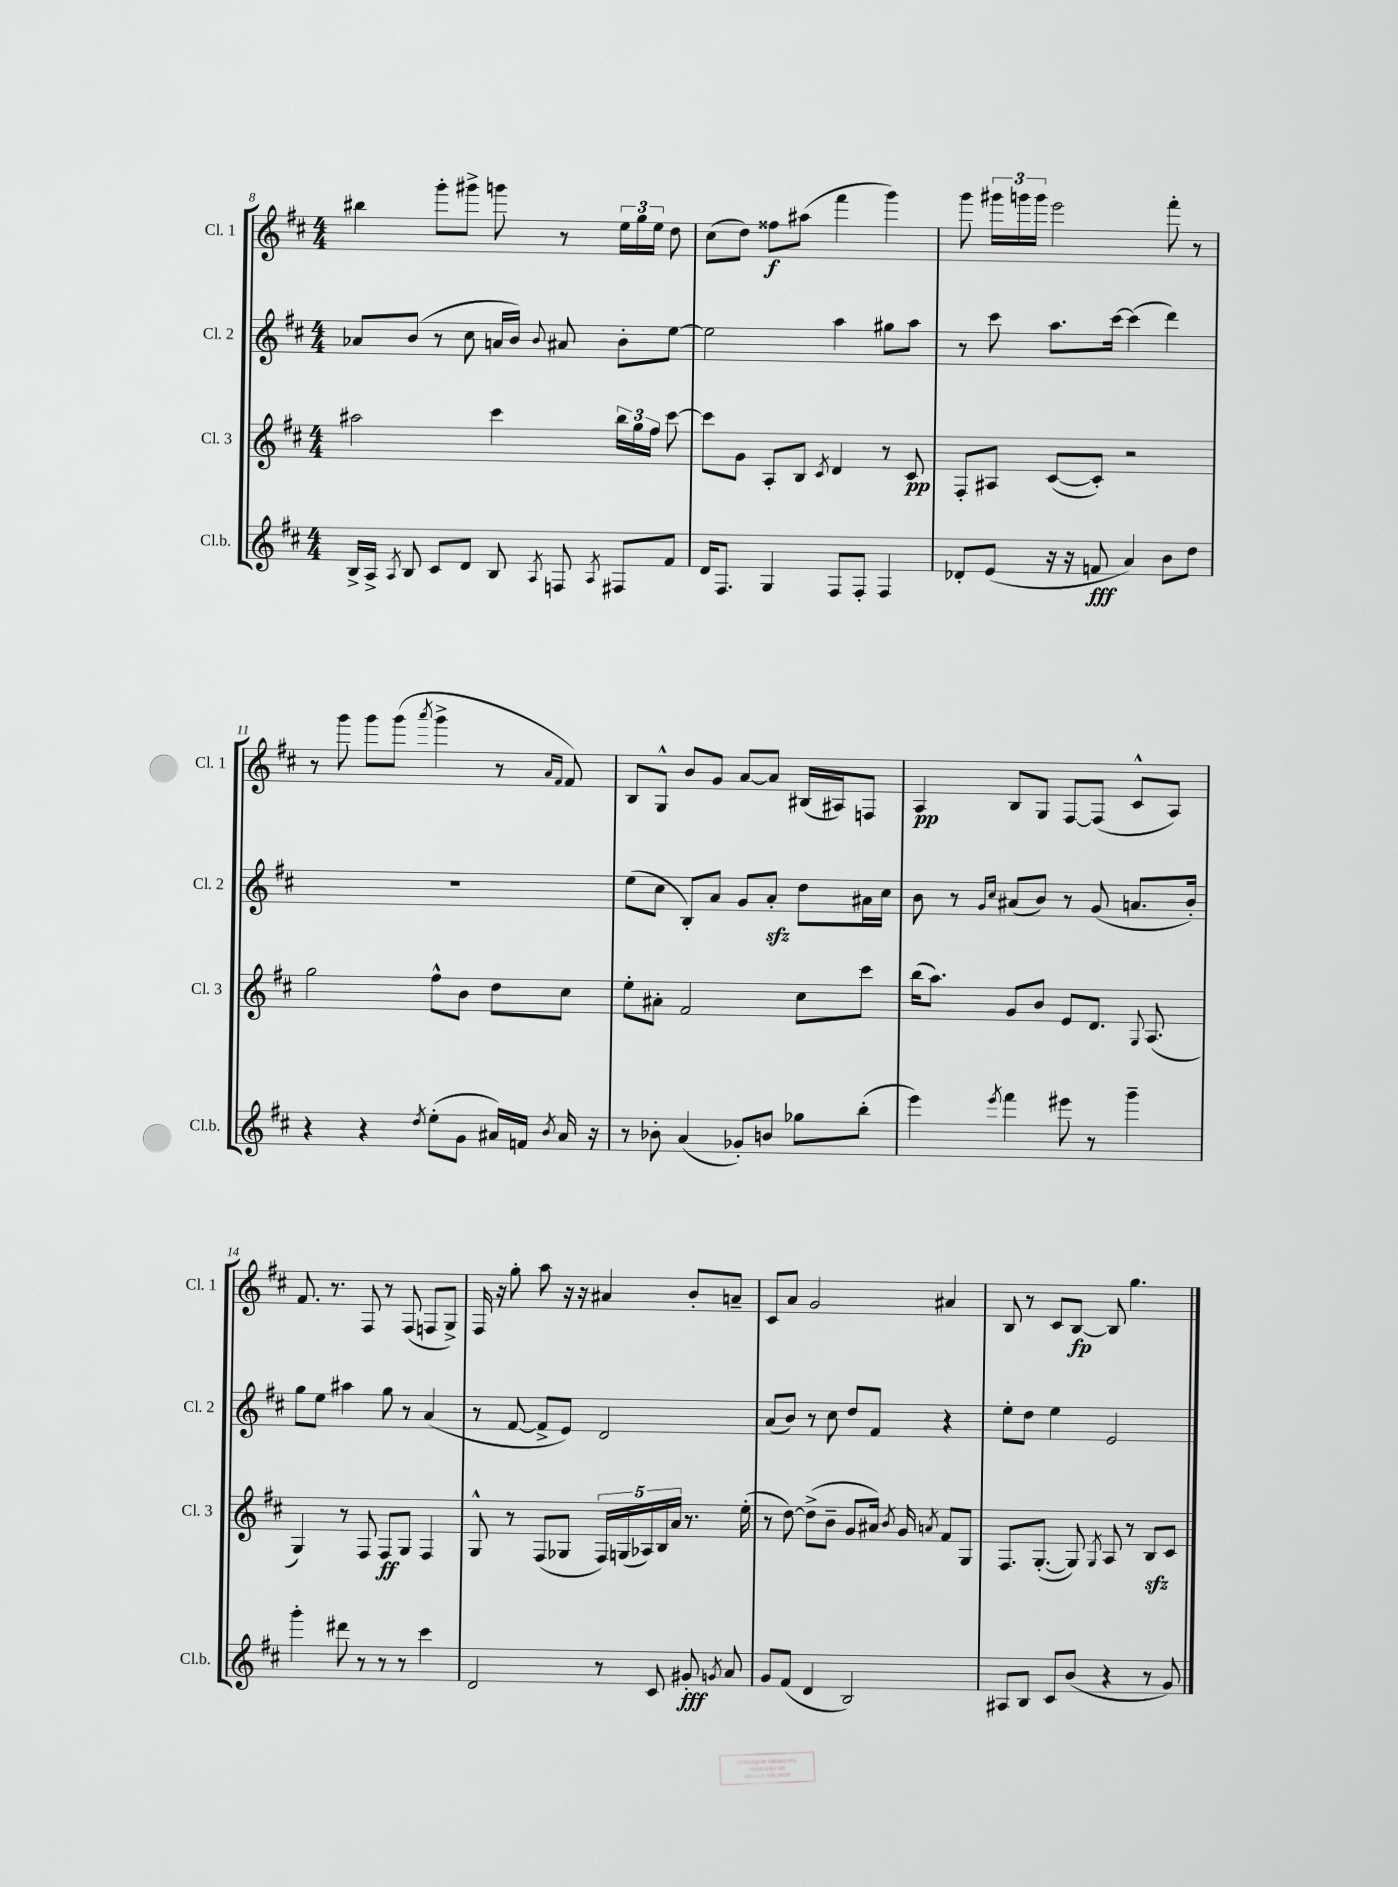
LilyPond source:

<<
\new StaffGroup <<
\new Staff = "s0" \with { instrumentName = "Cl. 1" shortInstrumentName = "Cl. 1" } {
    \clef treble \key d \major \numericTimeSignature \time 4/4
    \autoBeamOff bis''4 g'''8[-. gis'''8]-> g'''8 r8 \tuplet 3/2 { e''16[ g''16 e''16] } d''8 |
    cis''8[( d''8]) fisis''8[\f ais''8]( fis'''4 g'''4) |
    g'''8 \tuplet 3/2 { gis'''16[ g'''16 g'''16] } e'''2 fis'''8-. r8 |
    r8 g'''8 g'''8[ g'''8]( \acciaccatura { a'''8 } g'''4-> r8 \grace { a'16[ fis'16] } fis'8) |
    b8[ g8]-^ b'8[ g'8] a'8[~ a'8] bis16[( ais16) f8] |
    a4\pp b8[ g8] fis8[~ fis8]( cis'8[-^ a8]) |
    fis'8. r8. fis8 r8 fis8( f8[ g8]->) |
    fis16 r16 g''8-. a''8 r16 r16 ais'4 b'8[-. a'8]-- |
    cis'8[ a'8] g'2 ais'4 |
    b8 r8 cis'8[ b8]~\fp b8 g''4. \bar "|." |
}
\new Staff = "s1" \with { instrumentName = "Cl. 2" shortInstrumentName = "Cl. 2" } {
    \clef treble \key d \major \numericTimeSignature \time 4/4
    \autoBeamOff aes'8[ b'8]( r8 cis''8 a'16[ b'16]) \appoggiatura { b'8 } ais'8 b'8[-. e''8]~ |
    e''2 a''4 gis''8[ a''8] |
    r8 cis'''8 a''8.[ cis'''16]~ cis'''4( d'''4) |
    R1 |
    e''8[( cis''8] b8[-.) a'8] g'8[ a'8]-.\sfz d''8[ ais'16 cis''16] |
    b'8 r8 \grace { g'16[ cis''16] } ais'8[( b'8]) r8 g'8( a'8.[ b'16]-.) |
    g''8[ e''8] ais''4 g''8 r8 a'4( |
    r8 fis'8~ fis'8[-> e'8]) d'2 |
    a'8[( b'8]) r8 cis''8 d''8[ fis'8] r4 |
    e''8[-. d''8] e''4 e'2 \bar "|." |
}
\new Staff = "s2" \with { instrumentName = "Cl. 3" shortInstrumentName = "Cl. 3" } {
    \clef treble \key d \major \numericTimeSignature \time 4/4
    \autoBeamOff ais''2 cis'''4 \tuplet 3/2 { b''16[ g''16 fis''16] } cis'''8~ |
    cis'''8[ g'8] a8[-. b8] \acciaccatura { cis'8 } d'4 r8 cis'8\pp |
    fis8[-. ais8] cis'8[~( cis'8]-.) r2 |
    g''2 fis''8[-^ b'8] d''8[ cis''8] |
    e''8[-. ais'8]-. fis'2 cis''8[ cis'''8] |
    b''16[( a''8.]) g'8[ b'8] e'8[ d'8.] \appoggiatura { g8 } a8.( |
    g4) r8 fis8 fis8[\ff g8] fis4 |
    g8-^ r8 fis8[( ges8] \tuplet 5/4 { fis16[) g16( aes16) b16 a'16] } r8. e''16-.( |
    r8 d''8~) d''8[->( b'8]-- g'8[ ais'16]) \acciaccatura { b'8 } g'16 \acciaccatura { a'8 } fis'8[ g8] |
    fis8.[ g8.]~-.( g8) \acciaccatura { g8 } a8 r8 b8[\sfz cis'8] \bar "|." |
}
\new Staff = "s3" \with { instrumentName = "Cl.b." shortInstrumentName = "Cl.b." } {
    \clef treble \key d \major \numericTimeSignature \time 4/4
    \autoBeamOff b16[-> a16]-> \acciaccatura { a8 } b8 cis'8[ d'8] b8 \acciaccatura { a8 } f8 \acciaccatura { a8 } fis8[ fis'8] |
    d'16[ fis8.] g4 fis8[ fis8]-. fis4 |
    des'8[-. e'8]( r16 r16 f'8\fff a'4) b'8[ d''8] |
    r4 r4 \acciaccatura { d''8 } e''8[-.( g'8] ais'16[) f'16] \acciaccatura { b'8 } ais'16 r16 |
    r8 bes'8-. a'4( ges'8[-.) b'8] ges''8[ b''8]-.( |
    e'''4) \acciaccatura { e'''8 } fis'''4 eis'''8 r8 g'''4-- |
    g'''4-. dis'''8 r8 r8 r8 cis'''4 |
    d'2 r8 cis'8 gis'8-.\fff \acciaccatura { g'8 } a'8 |
    g'8[ fis'8]( d'4 b2) |
    ais8[ b8] cis'8[ b'8]( r4 r8 g'8) \bar "|." |
}
>>
>>
\layout { \context { \Score currentBarNumber = #8 } }
